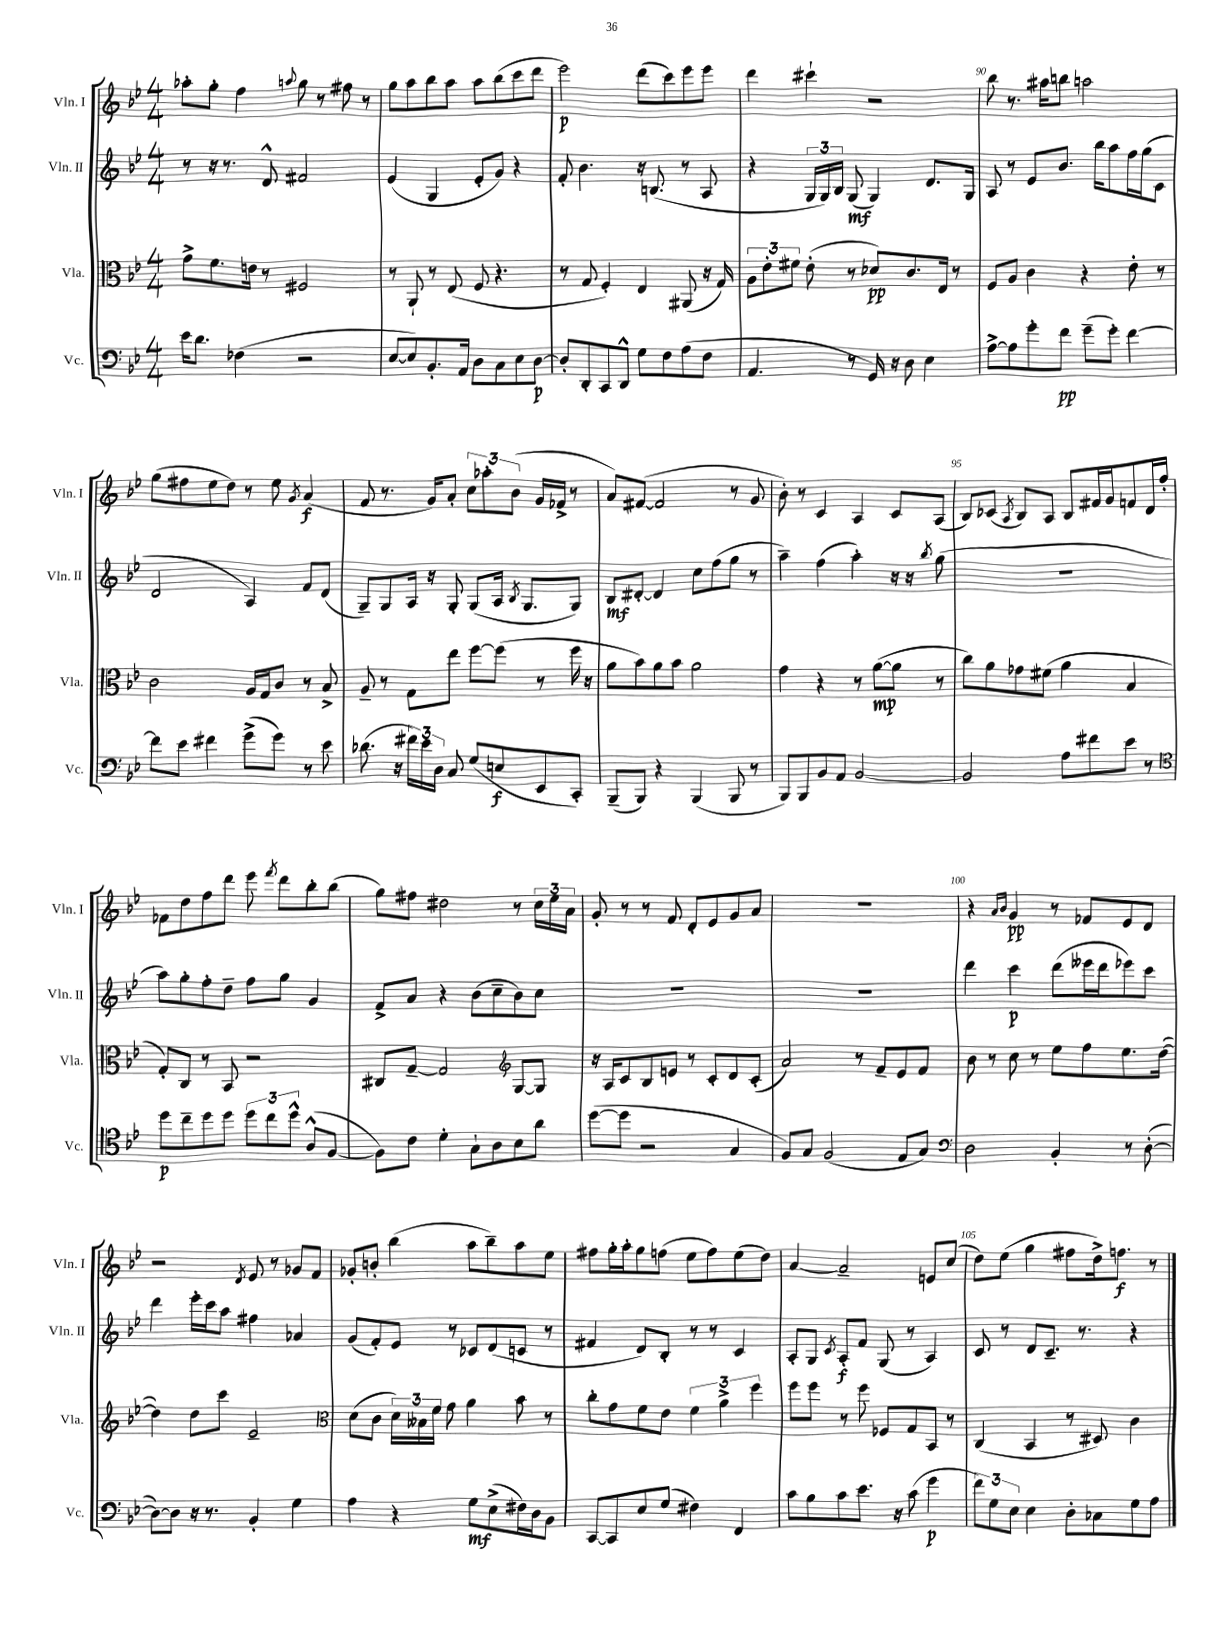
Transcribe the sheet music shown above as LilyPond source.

<<
\new StaffGroup <<
\new Staff = "s0" \with { instrumentName = "Vln. I" shortInstrumentName = "Vln. I" } {
    \clef treble \key bes \major \numericTimeSignature \time 4/4
    \autoBeamOff aes''8[-. g''8]-. f''4 \appoggiatura { a''8 } g''8 r8 fis''8 r8 |
    g''8[ a''8 bes''8 a''8] a''8[ bes''8( c'''8 d'''8] |
    ees'''2\p) d'''8[( c'''8) ees'''8 ees'''8] |
    d'''4 cis'''4-! r2 |
    bes''8 r8. ais''16[ b''8] a''2 |
    g''8[( fis''8 ees''8 d''8]) r8 ees''8 \acciaccatura { g'8 } a'4\f( |
    f'8 r8. g'16[) a'8]-. \tuplet 3/2 { c''8[ aes''8-. bes'8]( } g'16[ fes'16]-> r8 |
    a'8[) fis'8]~( fis'2 r8 g'8 |
    bes'8-.) r8 c'4 a4 c'8[ a8]( |
    bes8[) ces'8]( \acciaccatura { a8 } bes8[) a8] bes8[ fis'16 g'16 f'8 d'16 f''16]-. |
    fes'8[ d''8 f''8 d'''8] ees'''8 \acciaccatura { f'''8 } d'''8[ bes''8-. bes''8]( |
    g''8[) fis''8] dis''2 r8 \tuplet 3/2 { c''16[ ees''16 a'16] } |
    g'8-. r8 r8 f'8 d'8[-. ees'8 g'8 a'8] |
    R1 |
    r4 \grace { a'16[ bes'16] } g'4\pp r8 fes'8[ ees'8 d'8] |
    r2 \acciaccatura { d'8 } ees'8 r8 ges'8[ f'8] |
    ges'8[-. b'8]-. bes''4( a''8[ bes''8--) a''8 ees''8] |
    fis''8[ g''16-. a''16-. g''8 f''8]( ees''8[ f''8) ees''8( d''8]) |
    a'4~ a'2-- e'8[ c''8]( |
    d''8[) ees''8]( g''4 fis''8[ d''16->) f''8.]\f r8 \bar "|." |
}
\new Staff = "s1" \with { instrumentName = "Vln. II" shortInstrumentName = "Vln. II" } {
    \clef treble \key bes \major \numericTimeSignature \time 4/4
    \autoBeamOff r8 r16 r8. d'8-^ fis'2 |
    ees'4( g4 ees'8[-. g'8]) r4 |
    f'8-. bes'4. r16 b8.( r8 a8 |
    r4 \tuplet 3/2 { g16[ g16) bes16] } g8\mf( g4) d'8.[ g16] |
    a8 r8 ees'8[ bes'8.] bes''16[ a''8 f''16 g''16( c'8] |
    d'2 a4) f'8[ d'8]( |
    g8[--) g8 a16] r16 g8-. g8[( a16] \acciaccatura { bes8 } g8.[ g8]) |
    bes8[\mf dis'8]~-. dis'4 c''8[ f''8( g''8] r8 |
    a''4--) f''4( a''4-.) r16 r16 \acciaccatura { bes''8 } g''8( |
    R1 |
    a''8[) g''8-. f''8-. d''8]-- f''8[ g''8] g'4 |
    f'8[-> a'8] r4 bes'8[( c''8-- bes'8) c''8] |
    R1 |
    R1 |
    d'''4 c'''4\p d'''8[( eeses'''16 d'''16 ees'''8) c'''8] |
    d'''4 ees'''16[-. c'''16 a''8] fis''4 aes'4 |
    g'8[( f'8-.) ees'8] r8 ces'8[ d'8( c'8] r8 |
    fis'4 d'8[) bes8]-. r8 r8 c'4 |
    a8[-. g8] \acciaccatura { c'8 } a8[-.\f f'8] g8( r8 a4) |
    c'8 r8 d'8[ c'8.]-- r8. r4 \bar "|." |
}
\new Staff = "s2" \with { instrumentName = "Vla." shortInstrumentName = "Vla." } {
    \clef alto \key bes \major \numericTimeSignature \time 4/4
    \autoBeamOff g'8[-> f'8. e'16] r8 fis2 |
    r8 a,8-! r8 ees8( f8 r4. |
    r8 g8 f4-.) ees4 ais,8( r16 g16) |
    \tuplet 3/2 { a8[ ees'8-. fis'8] } ees'8-.( r8 des'8[\pp) c'8. ees16] r8 |
    f8[ a8] c'4 r4 ees'8-. r8 |
    c'2 a16[ g16 c'8] r8 bes8-> |
    a8-- r8 g8[ ees''8] f''8[~ f''8]( r8 f''16 r16 |
    a'8[ bes'8) a'8 bes'8] a'2 |
    g'4 r4 r8 a'8[~\mp( a'8] r8 |
    c''8[) a'8 ges'8 fis'8]( a'4 bes4 |
    g8[-.) c8] r8 bes,8 r2 |
    cis8[ g8]~-- g2 \clef treble g8[~ g8] |
    r16 a16[ c'8 bes8 e'8] r8 c'8[-. d'8 c'8]-.( |
    a'2) r8 f'8[-- ees'8 f'8] |
    bes'8 r8 c''8 r8 ees''8[ f''8 ees''8. d''16]~( |
    d''4) d''8[ c'''8] ees'2-- |
    \clef alto d'8[( c'8] \tuplet 3/2 { d'16[) beses16 f'16] } g'8 a'4 bes'8 r8 |
    c''8[-. g'8 f'8 ees'8] \tuplet 3/2 { f'4 a'4-> f''4 } |
    f''8[ f''8] r8 f''8 fes8[ g8 bes,8] r8 |
    c4( bes,4 r8 dis8) c'4 \bar "|." |
}
\new Staff = "s3" \with { instrumentName = "Vc." shortInstrumentName = "Vc." } {
    \clef bass \key bes \major \numericTimeSignature \time 4/4
    \autoBeamOff ees'16[ d'8.] fes4( r2 |
    ees8[~ ees8) bes,8.-. a,16] d8[ c8 ees8 d8]~\p |
    d8[-. d,8-. c,8 d,8]-^ g8[ f8 a8( f8] |
    a,4. r8 g,16) r16 d8 ees4 |
    a8[~-> a8 g'8-. f'8]\pp g'8[--( g'8]-.) f'4~ |
    f'8[ ees'8] fis'4 g'8[->( g'8]) r8 ees'8 |
    des'8.( r16 \tuplet 3/2 { fis'16[) ees'16 d16] } c8 g8[( e8\f ees,8 c,8]-.) |
    bes,,8[--( bes,,8]) r4 bes,,4( bes,,8 r8 |
    bes,,8[) bes,,8 bes,8 a,8] bes,2~ |
    bes,2 a8[ fis'8 ees'8] r8 |
    \clef tenor d''8[\p c''8-- d''8 d''8] \tuplet 3/2 { d''8[ c''8 d''8]-^ } a8[-^( f8]~ |
    f8[) c'8] d'4-. g8[-! a8 bes8 a'8] |
    d''8[~( d''8] r2 g4 |
    f8[) g8] f2( ees8[ g8]) |
    \clef bass d2 bes,4-. r8 d8~-.( |
    d8[~) d8] r16 r8. bes,4-. g4 |
    a4 r4 g8[\mf ees8->( fis16) d16 bes,8] |
    c,8[~ c,8 ees8 g8]( fis4) f,4 |
    c'8[ bes8 c'8 ees'8.] r16 c'8( g'4\p |
    \tuplet 3/2 { f'8[) g8 ees8] } ees4 d8[-. ces8 g8 a8] \bar "|." |
}
>>
>>
\layout { \context { \Score currentBarNumber = #86 \override BarNumber.break-visibility = ##(#f #t #t) barNumberVisibility = #(every-nth-bar-number-visible 5) } }
